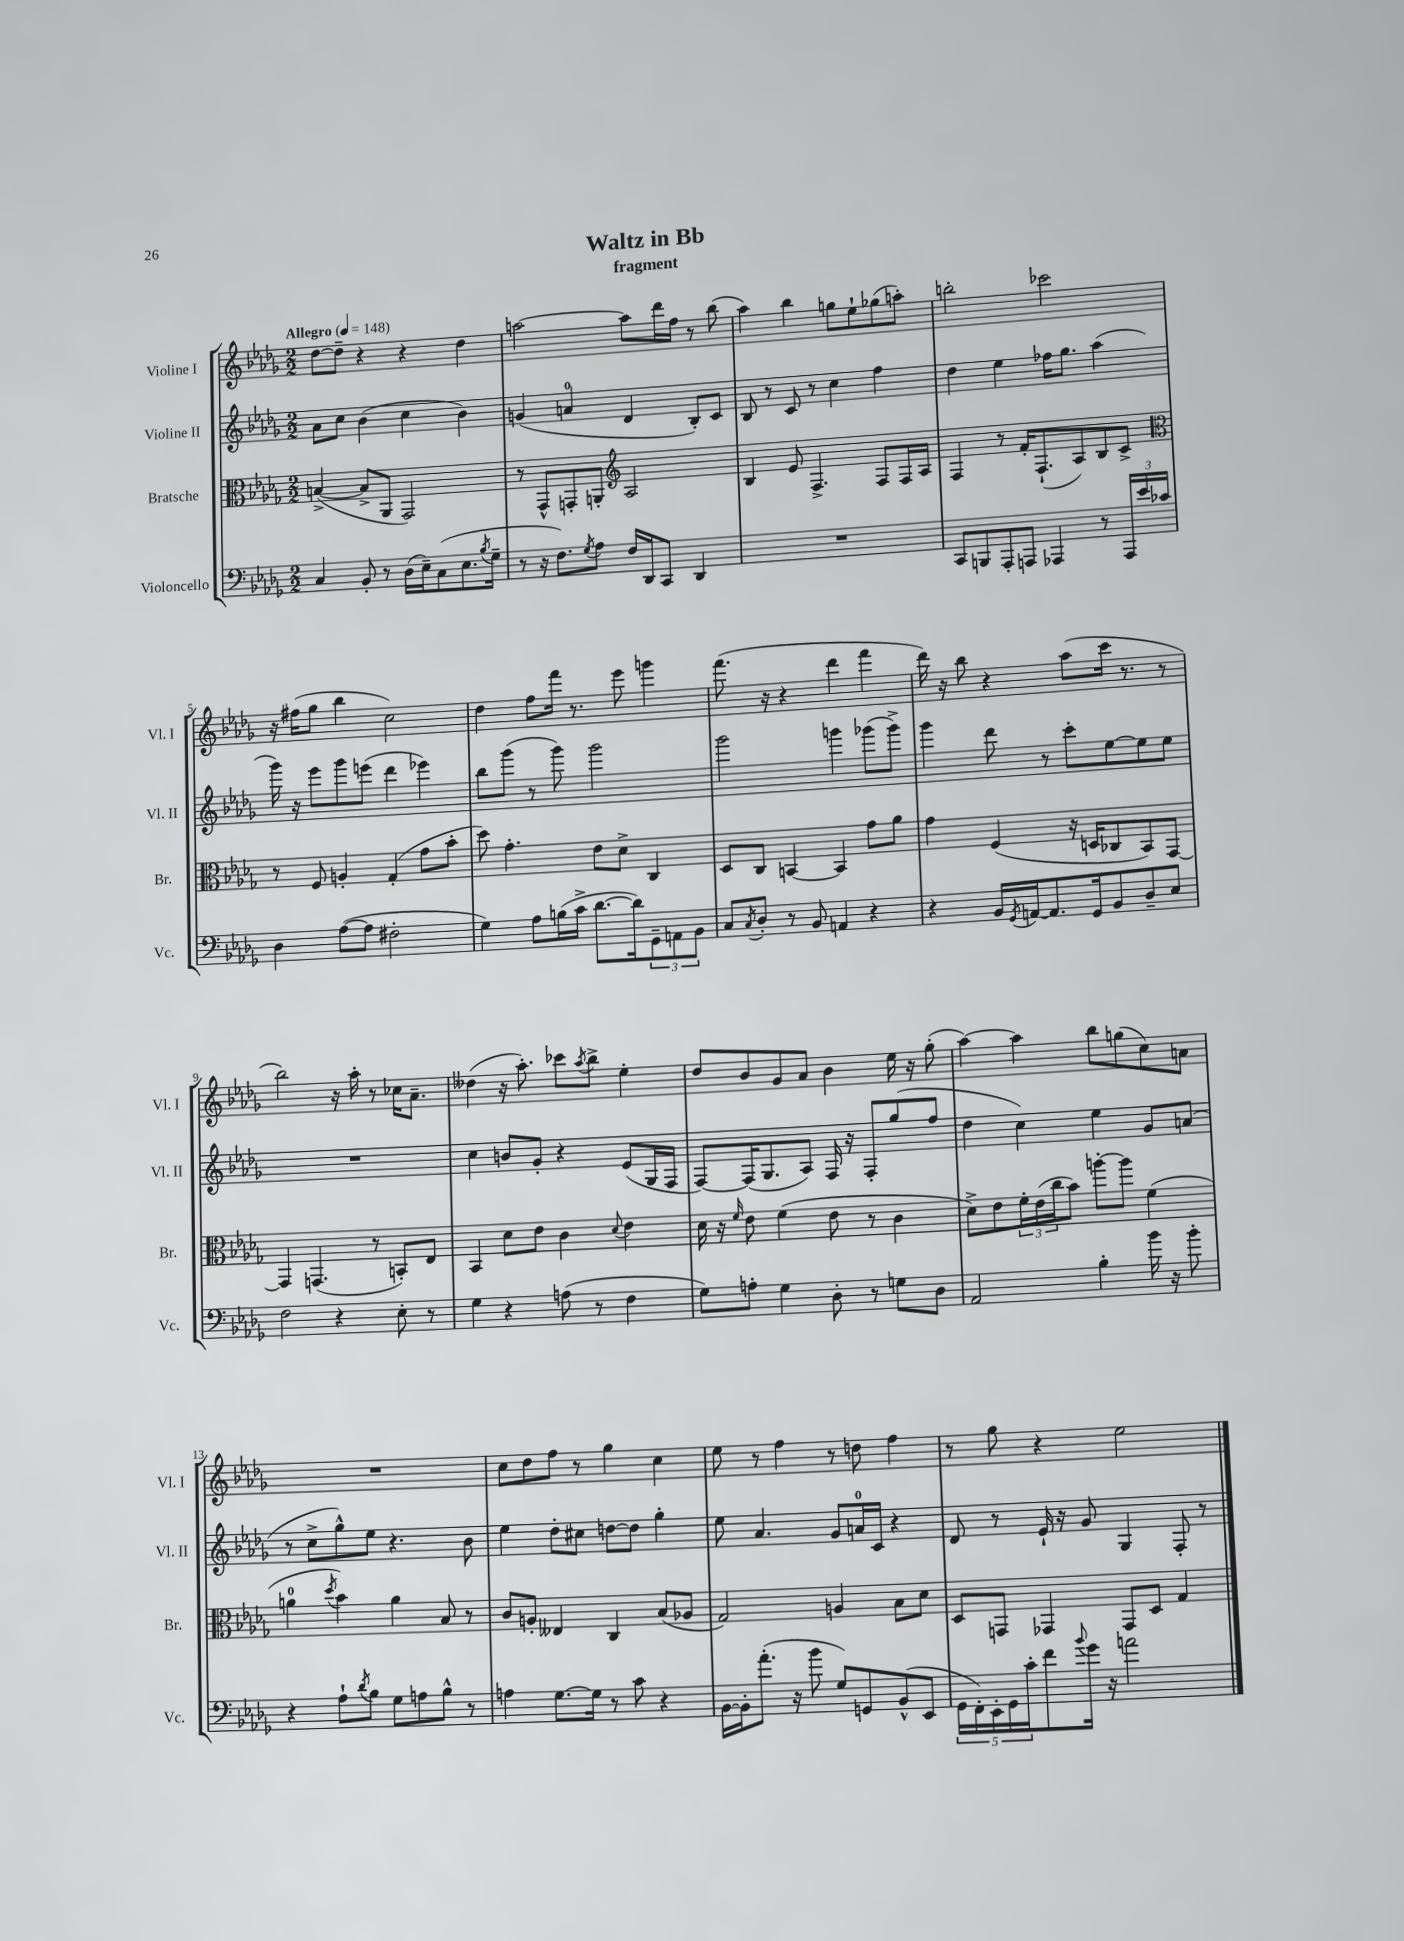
\header { title = "Waltz in Bb" subtitle = "fragment" }
<<
\new StaffGroup <<
\new Staff = "s0" \with { instrumentName = "Violine I" shortInstrumentName = "Vl. I" } {
    \clef treble \key des \major \numericTimeSignature \time 2/2 \tempo "Allegro" 4 = 148
    des''8~ des''8-- r4 r4 des''4 |
    a''2~ a''8 des'''16 f''16 r8 bes''8( |
    aes''4) bes''4 g''8 ees''8-! ges''8( a''8-.) |
    b''2-. ces'''2 |
    r16 fis''16( ges''8 bes''4 c''2) |
    des''4 f''8 f'''16 r8. ees'''8 g'''4 |
    f'''8.( r16 r4 des'''4 f'''4 |
    des'''16) r16 bes''8 r4 aes''8( c'''16 r8. r8 |
    bes''2) r16 aes''16-. r8 ces''16 aes'8.-- |
    deses''4( r16 aes''8.-.) ces'''8 \acciaccatura { aes''8 } bes''8-> ees''4-. |
    des''8 bes'8 ges'8 aes'8 bes'4 ees''16 r16 ges''8-.( |
    aes''4~) aes''4 bes''8 g''8( c''8) a'8 |
    R1 |
    c''8 des''8 f''8 r8 ges''4 c''4 |
    ees''8 r8 f''4 r8 d''8 f''4 |
    r8 ges''8 r4 ees''2 \bar "|." |
}
\new Staff = "s1" \with { instrumentName = "Violine II" shortInstrumentName = "Vl. II" } {
    \clef treble \key des \major \numericTimeSignature \time 2/2
    aes'8 c''8 bes'4( c''4 bes'4) |
    g'4( a'4-0 des'4 bes8-.) c'8 |
    bes8 r8 c'8 r8 c''4 f''4 |
    des''4 ees''4 fes''16 ges''8. aes''4( |
    ges'''16) r16 ees'''8 ges'''8 e'''8( des'''4 ees'''4) |
    bes''8 ges'''8( r8 ges'''8) ges'''2 |
    ges'''2 g'''4 ges'''8( ges'''8->) |
    ges'''4 des'''8 r8 c'''8-. ees''8~ ees''8 ees''8 |
    R1 |
    c''4 b'8 ges'8-. r4 ees'8( ges16 f16 |
    f8~) f16( ges8. aes8) f16 r16 f8-. ges''8( f''8 |
    des''4 c''4) ees''4 ges'8 a'8( |
    r8 c''8-> ges''8-^) ees''8 r4. bes'8 |
    ees''4 des''8-. cis''8 d''8~ d''8 ges''4-. |
    ees''8 aes'4. ges'8 a'16-0 c'16 r4 |
    des'8 r8 ees'16-! r16 ges'8 ges4 f8-. r8 \bar "|." |
}
\new Staff = "s2" \with { instrumentName = "Bratsche" shortInstrumentName = "Br." } {
    \clef alto \key des \major \numericTimeSignature \time 2/2
    b4~->( b8-> aes,8 ges,2) |
    r8 ges,8-^ g,8-. a,8-. \clef treble aes2 |
    bes4 ees'8 f4.-> f8 f16 aes16 |
    f4 r8 f'16-. f8.-!( aes8) bes8 c'8-> |
    \clef alto r8 f8 a4-. ges4-.( ges'8 bes'8-. |
    des''8) ges'4.-. ees'8 des'8-> c4 |
    des8 c8 b,4~ b,4 ges'8 aes'8 |
    ges'4 f4( r16 d16 ces8 bes,8) ges,8~ |
    ges,4 g,4.( r8 b,8-.) ees8 |
    bes,4 des'8 ees'8 c'4 \appoggiatura { des'8 } ees'4 |
    des'16 r16 \grace { f'16 } ees'8 f'4( ees'8 r8 c'4 |
    des'8->) ees'8 \tuplet 3/2 { f'16-. ees'16( c''16 } bes'8) a''8~-. a''8 f'4( |
    a'4-0 \acciaccatura { des''8 } bes'4) a'4 bes8 r8 |
    c'8 a8-. eeses4 c4 bes8( aes8 |
    ges2) a4 bes8 des'8 |
    des8 g,8 ges,4 ges,8 des8 ges4 \bar "|." |
}
\new Staff = "s3" \with { instrumentName = "Violoncello" shortInstrumentName = "Vc." } {
    \clef bass \key des \major \numericTimeSignature \time 2/2
    c4 bes,8-. r8 des16( ees16--) c8( ees8. \acciaccatura { bes8 } ges16-- |
    r8 r16 f8.) \acciaccatura { ges8 } aes8 f16 des,16 c,8 des,4 |
    R1 |
    c,8 b,,8 aes,,8-. a,,8 aes,,4 r8 \tuplet 3/2 { aes,,16 ees'16 ces'16 } |
    des4 aes8~( aes8 fis2-. |
    ges4) aes8 b16( c'16-> des'8.~ des'16) \tuplet 3/2 { ges,8-- a,8 bes,8 } |
    c8 \acciaccatura { c8 } des8-. r8 bes,8 a,4 r4 |
    r4 bes,16 \acciaccatura { ges,8 } a,16~ a,8. ges,16 bes,8 des8-- ees8 |
    f2 r4 ees8-. r8 |
    ges4 r4 a8( r8 f4 |
    ges8) a8-. ges4 des8-. r8 g8 des8 |
    aes,2 bes4-. bes'16 r16 bes'8-. |
    r4 aes8-! \acciaccatura { des'8 } bes8 ges8 a8 bes8-^ r8 |
    a4 ges8.~ ges16 r8 c'8 r4 |
    bes,16~ bes,16-. aes'8.-.( r16 bes'8 ges8) g,8 bes,8-^( ees,8 |
    \tuplet 5/4 { ges,16 f,16-.) ees,16-. ges,16 c'16-. } f'8 \appoggiatura { bes'8 } ges'16 r16 a'2 \bar "|." |
}
>>
>>
